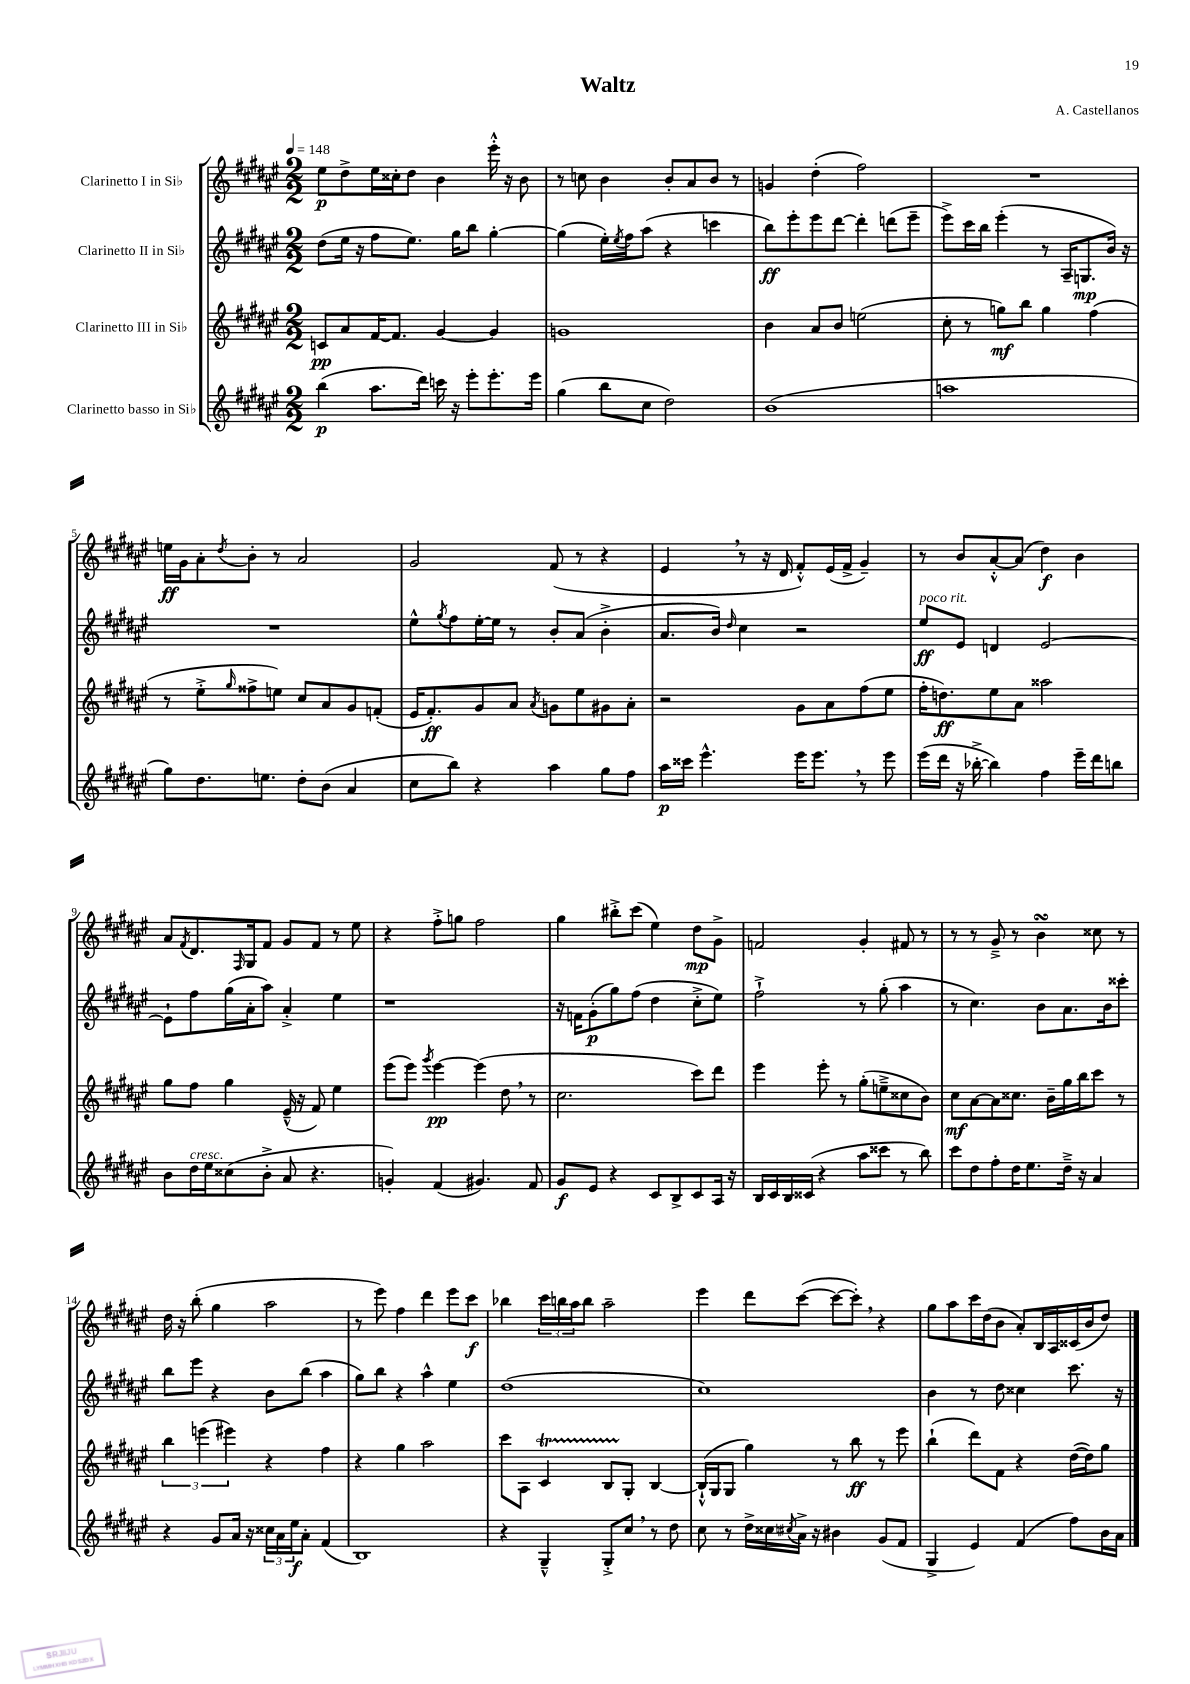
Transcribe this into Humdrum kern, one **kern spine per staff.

**kern	**kern	**kern	**kern
*staff4	*staff3	*staff2	*staff1
*clefG2	*clefG2	*clefG2	*clefG2
*k[f#c#g#d#a#e#]	*k[f#c#g#d#a#e#]	*k[f#c#g#d#a#e#]	*k[f#c#g#d#a#e#]
*M2/2	*M2/2	*M2/2	*M2/2
*MM148	*MM148	*MM148	*MM148
(4bb\	8c/L	(8dd#\L	8ee#\L
.	8a#/	16ee#\Jk	8dd#^\
.	.	16r	.
8.aa#\L	[16f#/K	8ff#\L	16ee#\L
.	8.f#/]J	.	16cc##'\J
.	.	8.ee#\J)	8dd#\J
16ddd#\Jk)	.	.	.
16ccc\	[4g#/	.	4b\
16r	.	16gg#\LK	.
8eee#'\L	.	8bb\J	.
8.eee#'\	4g#/]	[4gg#'\	16eee#'^^\
.	.	.	16r
.	.	.	8b\
16eee#\Jk	.	.	.
=	=	=	=
(4gg#\	1g	(4gg#\]	8r
.	.	.	8cc\
8bb\L	.	16ee#'\LL)	4b\
.	.	8qee#/	.
.	.	16ff#\J	.
8cc#\J	.	(8aa#\J	.
2dd#\)	.	4r	8b'/L
.	.	.	8a#/
.	.	4ccc\	8b/J
.	.	.	8r
=	=	=	=
(1b	4b\	8bb\L)	4g/
.	.	8eee#'\	.
.	8a#/L	8eee#\	(4dd#'\
.	8b/J	[8ddd#\J	.
.	(2ee\	4ddd#'\]	2ff#\)
.	.	(8ddd\L	.
.	.	8eee#~\J	.
=	=	=	=
1aa	8cc#'\	8eee#^\L)	1r
.	8r	16ccc#\L	.
.	.	16bb\JJ	.
.	8gg\L)	(4eee#'\	.
.	8bb\J	.	.
.	4gg\	8r	.
.	.	16A#~/LK	.
.	.	8.G/	.
.	(4ff#\	.	.
.	.	16b/Jk)	.
.	.	16r	.
=	=	=	=
8gg#\L)	8r	1r	16ee\LL
.	.	.	16g#\J
8.dd#\	8ee#'^\L	.	8a#'\
.	16qqgg#/	.	8qdd#/
.	8ff##^\	.	8b'\J
8.ee\J	.	.	.
.	8ee\J)	.	8r
8dd#'\L	8cc#/L	.	2a#/
(8b\J	8a#/	.	.
4a#/	8g#/	.	.
.	(8f'/J	.	.
=	=	=	=
8cc#\L	16e#/LK	8ee#^^\L	2g#/
.	8.f#'/)	.	.
.	.	8qgg#/	.
8bb\J)	.	8ff#\	.
4r	8g#/	[16ee#'\L	.
.	.	16ee#\]JJ	.
.	8a#/J	8r	.
.	8qa#/	.	.
4aa#\	8g\L	8b'/L	(8f#/
.	8ee#\	(8a#/J	8r
8gg#\L	8g#\	4b'^\	4r
8ff#\J	8a#'\J	.	.
=	=	=	=
16aa#\LL	2r	8.a#/L	4e#/
16ccc##\JJ	.	.	.
4.eee#^^\	.	.	.
.	.	16b/Jk)	.
.	.	16qqdd#/	.
.	.	4cc#\	8r
.	.	.	16r
.	.	.	16d#/
16eee#\LK	8g#\L	2r	8f#'^^/L)
8.eee#\J	.	.	.
.	8a#\	.	(16e#/L
.	.	.	16f#^/JJ
8r	(8ff#\	.	4g#~/)
8eee#\	8ee#\J	.	.
=	=	=	=
(16eee#\LL	16ff#'\LK	8ee#/L	8r
16ddd#\JJ	8.dd\)	.	.
16r	.	8e#/J	8b/L
[16bb-'^\	.	.	.
4bb-\])	8ee#\	4d/	[8a#'^^/
.	8a#\J	.	(8a#/]J
4ff#\	2aa##\	[2e#/	4dd#\)
16eee#~\LL	.	.	4b\
16ddd#\J	.	.	.
8bb\J	.	.	.
=	=	=	=
8b\L	8gg#\L	8e#`\]L	8a#/L
.	.	.	8qf#/
16dd#\L	8ff#\J	8ff#\	8.d#/
16ee#\J	.	.	.
(8cc##\	4gg#\	(16gg#\L	.
.	.	.	16qqF#/
.	.	16a#'\J	16G#/k
8b'^\J	.	8aa#\J)	8f#/J
8a#/	(16e#~^^/	4a#'^/	8g#/L
.	16r	.	.
4.r	8f#/)	.	8f#/J
.	4ee#\	4ee#\	8r
.	.	.	8ee#\
=	=	=	=
4g'/)	(8eee#\L	1r	4r
.	8eee#\J)	.	.
.	8qggg#/	.	.
(4f#/	[4eee#\	.	8ff#'^\L
.	.	.	8gg\J
4.g#/)	(4eee#\]	.	2ff#\
.	8dd#\	.	.
8f#/	8r	.	.
=	=	=	=
8g#/L	2.cc#\	16r	4gg#\
.	.	16f\LK	.
8e#/J	.	(8g#'\	.
4r	.	8gg#\)	8bb#'^\L
.	.	(8ff#\J	(8ccc#\J
8c#/L	.	4dd#\	4ee#\)
8B^/	.	.	.
8c#/	8ccc#\L)	8cc#'^\L	8dd#\L
16A#/Jk	8ddd#\J	8ee#\J)	8g#^\J
16r	.	.	.
=	=	=	=
16B/LL	4eee#\	2ff#`^\	2f/
16c#/	.	.	.
16B/	.	.	.
(16c##/JJ	.	.	.
4r	8eee#'\	.	.
.	8r	.	.
8aa#\L	(8gg#'\L	8r	4g#'/
8ccc##\J	8ee~^\	(8gg#'\	.
8r	8cc##\	4aa#\	8f#/
8bb\)	8b\J)	.	8r
=	=	=	=
8ccc#\L	8cc#\L	8r	8r
8dd#\	[8a#\	4.cc#\)	8r
8ff#'\	8a#\]	.	8g#~^/
16dd#\K	8.cc##\J	.	8r
8.ee#\	.	.	.
.	.	8b\L	4b\
.	16b~\LL	.	.
16dd#~^\Jk	16gg#\	8.a#\	.
16r	16bb\J	.	.
4a#/	8ccc#\J	.	8cc##\
.	.	16b\k	.
.	8r	8ccc##'\J	8r
=	=	=	=
4r	6bb\	8bb\L	16dd#\
.	.	.	16r
.	.	8eee#\J	(8bb'\
.	(6eee\	.	.
8g#/L	.	4r	4gg#\
.	6eee#\)	.	.
16a#/Jk	.	.	.
16r	.	.	.
24cc##\LL	4r	8b\L	2aa#\
24a#\	.	.	.
24ee#\J	.	.	.
8a#'\J	.	(8bb\J	.
(4f#/	4ff#\	4aa#\	.
=	=	=	=
1B)	4r	8gg#\L)	8r
.	.	8bb\J	8eee#\)
.	4gg#\	4r	4ff#\
.	2aa#\	4aa#^^\	4ddd#\
.	.	4ee#\	8eee#\L
.	.	.	8ccc#\J
=	=	=	=
4r	8ccc#\L	(1dd#	4bb-\
.	8A#\J	.	.
4G#~^^/	4c#/	.	24ccc#\LL
.	.	.	24bb\
.	.	.	24aa#\J
.	.	.	8bb\J
8G#'^/L	8B/L	.	2aa#~\
8cc#/J	8G#'/J	.	.
8r	[4B/	.	.
8dd#\	.	.	.
=	=	=	=
8cc#\	(16B`^^/]LL	1cc#)	4eee#\
.	16G#/J	.	.
8r	8G#/J	.	.
16dd#^\LL	4gg#\)	.	8ddd#\L
16cc##\	.	.	.
8qcc#/	.	.	.
16a#^\JJ	.	.	([8ccc#\J
16r	.	.	.
4b#\	8r	.	8ccc#\_L
.	8bb\	.	8ccc#'\]J)
(8g#/L	8r	.	4r
8f#/J	8eee#\	.	.
=	=	=	=
4G#^/	(4bb`\	4b\	8gg#\L
.	.	.	8aa#\
4e#/)	8ddd#\L)	8r	16ccc#\L
.	.	.	(16dd#\J
.	8f#\J	8dd#\	8b\J
(4f#/	4r	4cc##\	8a#'/L)
.	.	.	16B/L
.	.	.	16A#/
8ff#\L)	([16dd#\LL	8.ccc#\	(16c##/
.	16dd#\]J)	.	16b/J
16b\L	8gg#\J	.	8dd#/J)
16a#\JJ	.	16r	.
==	==	==	==
*-	*-	*-	*-
